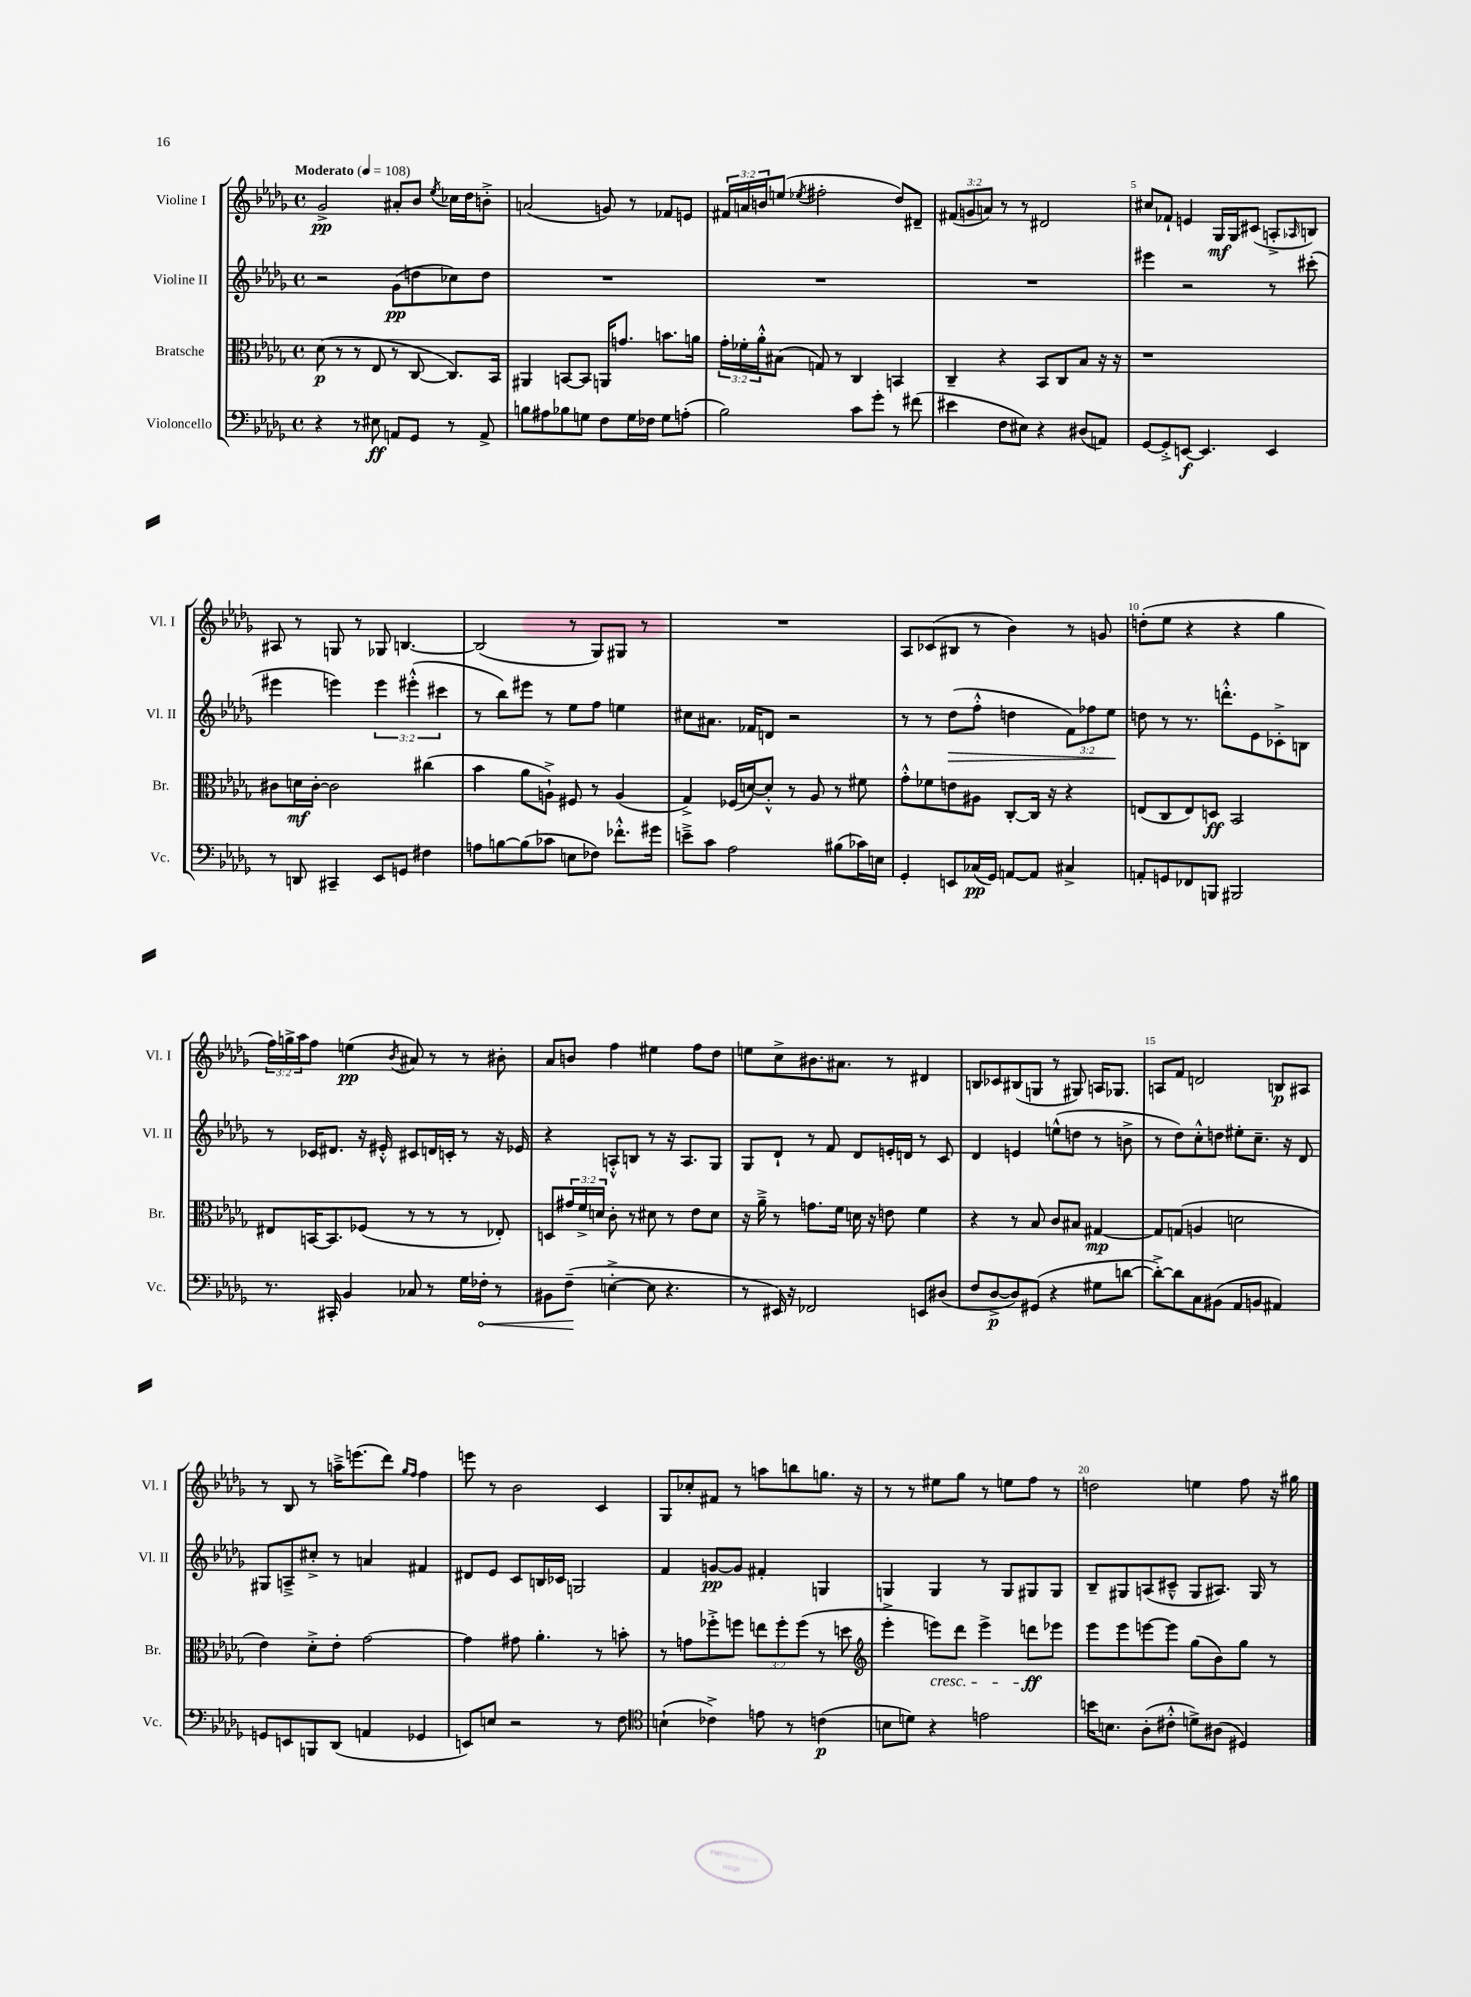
<<
\new StaffGroup <<
\new Staff = "s0" \with { instrumentName = "Violine I" shortInstrumentName = "Vl. I" } {
    \clef treble \key des \major \defaultTimeSignature \time 4/4 \override Staff.TupletNumber.text = #tuplet-number::calc-fraction-text \tempo "Moderato" 4 = 108
    ges'2->\pp ais'8-. bes'8 \acciaccatura { ees''8 } ces''16 des''16 b'8-.-> |
    a'2( g'8) r8 fes'8 e'8 |
    \tuplet 3/2 { fis'16 a'16 b'16 } e''8( \acciaccatura { ees''8 } fis''2-. des''8) dis'8-- |
    \tuplet 3/2 { fis'8( g'8 a'8) } r8 r8 dis'2 |
    cis''8 fes'8-! e'4 ges16\mf ges16 cis'8( a8-.-> \grace { aes16 } b8) |
    ais8 r8 g8 r8 ges8 b4.~ |
    b2( r8 ges8) gis8 r8 |
    R1 |
    aes8 ces'8( bis8 r8 bes'4) r8 g'8 |
    d''8-.( ees''8 r4 r4 ges''4 |
    \tuplet 3/2 { f''16) g''16-> aes''16 } f''8 e''4\pp( \acciaccatura { bes'8 } ais'8) r8 r8 bis'8-. |
    aes'8 b'8 f''4 eis''4 f''8 des''8 |
    e''8 c''8-> bis'8. ais'8. r8 dis'4 |
    b8 ces'8 bis8( g8 r8 gis8) a16 ges8. |
    a8 f'8 d'2 b8\p ais8 |
    r8 bes8 r8 a''16---> e'''8.( des'''8) \grace { ges''16 f''16 } f''4 |
    e'''8 r8 bes'2 c'4 |
    ges8 ces''8-. fis'8 r8 a''8 b''8 g''8. r16 |
    r8 r8 eis''8 ges''8 r8 e''8 f''8 r8 |
    d''2 e''4 f''8 r16 gis''16 \bar "|." |
}
\new Staff = "s1" \with { instrumentName = "Violine II" shortInstrumentName = "Vl. II" } {
    \clef treble \key des \major \defaultTimeSignature \time 4/4 \override Staff.TupletNumber.text = #tuplet-number::calc-fraction-text
    r2 ges'8\pp( d''8 ces''8) d''8 |
    R1 |
    R1 |
    R1 |
    eis'''4 r2 r8 cis'''8-.( |
    eis'''4 e'''4) \tuplet 3/2 { e'''4 eis'''4-.-^( cis'''4 } |
    r8 bes''8) eis'''8 r8 ees''8 f''8 e''4 |
    cis''8 ais'8. fes'16 d'8 r2 |
    r8 r8 des''8\>( f''8-.-^ d''4 \tuplet 3/2 { f'8) fes''8 ees''8\! } |
    d''8 r8 r8. d'''8.-.-^ ees'8 ces'8-.-> b8 |
    r8 ces'16 dis'8. r16 eis'16-.-^ cis'8 d'16 c'16-. r8 r16 ees'16 |
    r4 a8-.-^ b8 r8 r16 a8. ges8 |
    ges8 des'8-! r8 f'8 des'8 e'16-. d'16 r8 c'8 |
    des'4 e'4 e''8-^( d''8 r8 b'8-> |
    r8 des''8) c''8-.-^ d''8 eis''8-. c''8.-- r16 des'8 |
    gis8 a8---> cis''8-.-> r8 a'4 fis'4 |
    dis'8 ees'8 c'8 b16 ces'16 g2 |
    f'4 g'8~\pp g'8 fis'4-. g4 |
    g4 g4 r8 g8 gis8 gis8 |
    bes8-- gis8 a8( cis'8---^ gis8 ais8.) gis16 r8 \bar "|." |
}
\new Staff = "s2" \with { instrumentName = "Bratsche" shortInstrumentName = "Br." } {
    \clef alto \key des \major \defaultTimeSignature \time 4/4 \override Staff.TupletNumber.text = #tuplet-number::calc-fraction-text
    des'8\p( r8 r8 ees8 r8 c8~ c8.) bes,16 |
    ais,4 b,8~ b,8 a,16 g'8. b'8. a'16 |
    \tuplet 3/2 { ges'16-. fes'16-. aes'16-.-^ } bis8( g8) r8 c4 b,4 |
    c4-- r4 bes,8 c8 bes8 r16 r16 |
    r1 |
    cis'8 d'16\mf cis'16~-. cis'2 cis''4( |
    bes'4 aes'8 a8-!->) fis8 r8 a4( |
    ges4->) fes16( d'16~) d'8-.-^ r8 aes8 r8 fis'8 |
    ges'8-.-^ fes'8 e'8 ais8 c8~-. c16 r16 r4 |
    e8( c8 e8) d8\ff bes,2 |
    eis8 b,16~ b,8. fes8( r8 r8 r8 ees8-.) |
    d8 \tuplet 3/2 { gis'16 f'16-> d'16 } c'8-. r8 dis'8 r8 ees'8 dis'8 |
    r16 aes'16---> r8 g'8. f'16 d'16 r16 e'8 f'4 |
    r4 r8 bes8 c'8 bis8 gis4~\mp |
    gis8 g8( a4 d'2 |
    ees'4) des'8-.-> ees'8-. ges'2~ |
    ges'4 gis'8 aes'4.-. r8 b'8-. |
    r8 g'8 fes''8-.-> f''8 \tuplet 3/2 { e''8 f''8-. f''8( } r8 d''8 |
    \clef treble ees'''4-.-> e'''8\cresc) des'''8 e'''4-> d'''8\ff\! ees'''8 |
    ees'''8 ees'''8 e'''8~ e'''8 ges''8( bes'8) ges''8 r8 \bar "|." |
}
\new Staff = "s3" \with { instrumentName = "Violoncello" shortInstrumentName = "Vc." } {
    \clef bass \key des \major \defaultTimeSignature \time 4/4
    r4 r8 eis8\ff a,8 ges,8 r8 a,8-> |
    b8 ais8 bes8 g8 f8 g16 fes16 g8 a8-.( |
    bes2) c'8 ges'8-. r8 fis'8( |
    eis'4 f8 eis8) r4 dis8( a,8) |
    ges,8~ ges,8-.-> e,8~\f e,4. e,4 |
    r8 d,8 cis,4-- ees,8 g,8 fis4 |
    a8 b8~ b8( ces'8 e8 fes8) fes'8.-.-^ gis'16 |
    e'8---> c'8 aes2 bis8( ces'16) e16 |
    ges,4-. e,8 ces16\pp( ges,16) a,8~ a,8 cis4-> |
    a,8-. g,8 fes,8 b,,8 bis,,2 |
    r8. cis,16-. bes,4 ces8 r8 ges16 \once \override Hairpin.circled-tip = ##t fes16-.\< r8 |
    bis,8 f8--\!( e4~-.-> e8 r4. |
    r8 eis,16) r16 fes,2 e,8 dis8( |
    f8 des8~->\p des8) gis,8( r4 gis8 d'8~ |
    d'8~-.->) d'8 c8 bis,8( aes,8 b,8 ais,4) |
    g,8 e,8 b,,8 des,8( a,4 ges,4 |
    e,8) e8 r2 r8 f8 |
    \clef tenor b4-!( ces'4->) e'8 r8 c'4\p( |
    b8 d'8) r4 e'2 |
    b'16 b8. aes8-.( cis'8-.-^ d'8->) ais8( dis4) \bar "|." |
}
>>
>>
\layout { \context { \Score \override BarNumber.break-visibility = ##(#f #t #t) barNumberVisibility = #(every-nth-bar-number-visible 5) } }
